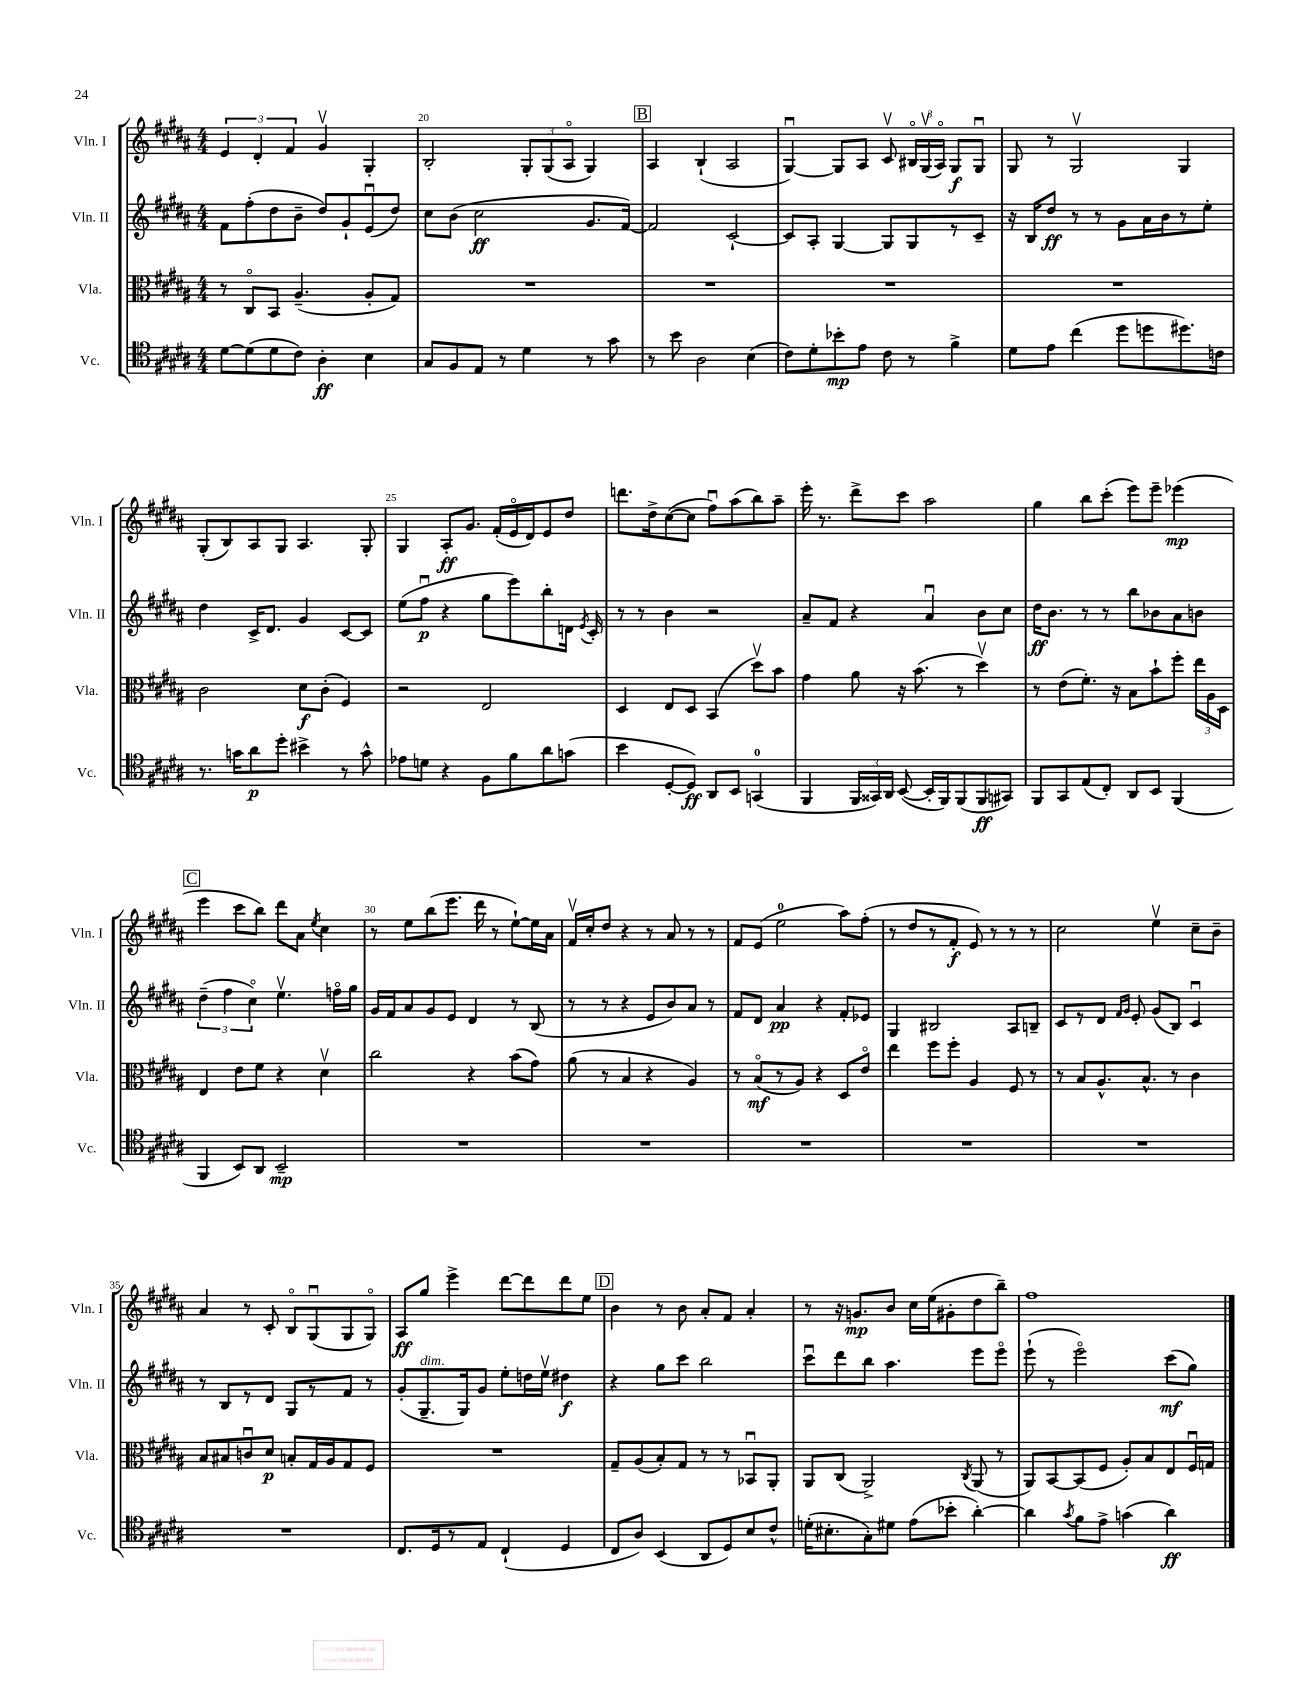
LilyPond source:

<<
\new StaffGroup <<
\new Staff = "s0" \with { instrumentName = "Vln. I" shortInstrumentName = "Vln. I" } {
    \clef treble \key b \major \numericTimeSignature \time 4/4
    \autoBeamOff \tuplet 3/2 { e'4 dis'4-. fis'4 } gis'4\upbow gis4-. |
    b2-. \tuplet 3/2 { gis8[-. gis8( ais8]\flageolet } gis4) |
    \mark \markup { \box "B" } ais4 b4-!( ais2 |
    gis4~\downbow) gis8[ ais8] cis'8\upbow \tuplet 3/2 { bis16[\flageolet gis16\upbow( ais16]\flageolet) } gis8[\f gis8]\downbow |
    gis8 r8 gis2\upbow gis4 |
    gis8[-.( b8) ais8 gis8] ais4. gis8-. |
    gis4 ais8[-.\ff gis'8.] fis'16[-.( e'16\flageolet dis'16) e'8 dis''8] |
    d'''8.[ dis''16-> cis''8~( cis''8] fis''8[\downbow) ais''8( b''8) ais''8]-- |
    e'''16-. r8. dis'''8[-> cis'''8] ais''2 |
    gis''4 b''8[ cis'''8]-.( e'''8[) e'''8]-- ees'''4\mp( |
    \mark \markup { \box "C" } e'''4 cis'''8[ b''8]) dis'''8[ ais'8] \acciaccatura { e''8 } cis''4 |
    r8 e''8[ b''8( e'''8.] dis'''16 r8 e''8[~-!) e''16 ais'16] |
    fis'16[\upbow cis''16-. dis''8] r4 r8 ais'8 r8 r8 |
    fis'8[ e'8]( e''2-0 ais''8[) fis''8]-.( |
    r8 dis''8[ r8 fis'8]-.\f e'8) r8 r8 r8 |
    cis''2 e''4\upbow cis''8[-- b'8]-- |
    ais'4 r8 cis'8-. b8[\flageolet gis8\downbow( gis8 gis8]\flageolet) |
    ais8[\ff gis''8] e'''4-> dis'''8[~ dis'''8 dis'''8 e''8] |
    \mark \markup { \box "D" } b'4 r8 b'8 ais'8[-. fis'8] ais'4-. |
    r8 r16 g'8.[\mp b'8] cis''16[ e''16( gis'8-. dis''8 b''8]--) |
    fis''1 \bar "|." |
}
\new Staff = "s1" \with { instrumentName = "Vln. II" shortInstrumentName = "Vln. II" } {
    \clef treble \key b \major \numericTimeSignature \time 4/4
    \autoBeamOff fis'8[ fis''8-.( dis''8 b'8]-- dis''8[) gis'8-! e'8\downbow( dis''8]) |
    cis''8[ b'8]( cis''2\ff gis'8.[ fis'16]~) |
    \mark \markup { \box "B" } fis'2 cis'2~-! |
    cis'8[ ais8]-. gis4~ gis8[ gis8 r8 cis'8]-- |
    r16 b16[ dis''8]\ff r8 r8 gis'8[ ais'16 b'16 r8 e''8]-. |
    dis''4 cis'16[-> dis'8.] gis'4 cis'8[~ cis'8] |
    e''8[( fis''8]\downbow\p r4 gis''8[ e'''8) b''8-. d'16] \acciaccatura { e'8 } cis'16-. |
    r8 r8 b'4 r2 |
    ais'8[-- fis'8] r4 ais'4\downbow b'8[ cis''8] |
    dis''16[\ff b'8.] r8 r8 b''8[ bes'8 ais'8 b'8] |
    \mark \markup { \box "C" } \tuplet 3/2 { dis''4--( fis''4 cis''4\flageolet) } e''4.\upbow f''16[\flageolet gis''16] |
    gis'16[ fis'16 ais'8 gis'8 e'8] dis'4 r8 b8( |
    r8 r8 r4 e'8[ b'8) ais'8] r8 |
    fis'8[ dis'8] ais'4\pp r4 fis'8[-. ees'8] |
    gis4 bis2 ais8[ b8]-- |
    cis'8[ r8 dis'8] \grace { fis'16[ gis'16] } e'8-. gis'8[( b8]) cis'4\downbow |
    r8 b8[ r8 dis'8] gis8[ r8 fis'8] r8 |
    gis'8[-.( gis8.--^\markup { \italic "dim." } gis16) gis'8] e''8[-. d''16 e''16]\upbow dis''4\f |
    \mark \markup { \box "D" } r4 gis''8[ cis'''8] b''2 |
    cis'''8[\downbow dis'''8 b''8] ais''4. e'''8[ e'''8]\flageolet |
    e'''8-!( r8 e'''2\flageolet) cis'''8[\mf( gis''8]) \bar "|." |
}
\new Staff = "s2" \with { instrumentName = "Vla." shortInstrumentName = "Vla." } {
    \clef alto \key b \major \numericTimeSignature \time 4/4
    \autoBeamOff r8 cis8[\flageolet b,8] ais4.--( ais8[-. gis8]) |
    R1 |
    \mark \markup { \box "B" } R1 |
    R1 |
    R1 |
    cis'2 dis'8[\f cis'8]-.( fis4) |
    r2 e2 |
    dis4 e8[ dis8] b,4( dis''8[\upbow) b'8] |
    gis'4 ais'8 r16 b'8.( r8 dis''4\upbow) |
    r8 e'8[( fis'8.]-.) r16 b8[ b'8-! fis''8]-. \tuplet 3/2 { e''16[ ais16 dis16] } |
    \mark \markup { \box "C" } e4 e'8[ fis'8] r4 dis'4\upbow |
    cis''2 r4 b'8[( gis'8]) |
    ais'8( r8 b4 r4 ais4) |
    r8 b8[\flageolet\mf( r8 ais8]) r4 dis8[ e'8]\flageolet |
    e''4 fis''8[ fis''8]-. ais4 fis8 r8 |
    r8 b8[ ais8.-^ b8.]-^ r8 cis'4 |
    b8[ bis8 c'8\downbow dis'8]\p b8[-. gis16 ais16 gis8 fis8] |
    R1 |
    \mark \markup { \box "D" } gis8[-- ais8( b8-.) gis8] r8 r8 bes,8[\downbow ais,8]-. |
    ais,8[ cis8]( ais,2->) \acciaccatura { cis8 } ais,8( r8 |
    ais,8[) b,8~ b,8( fis8] ais8[-.) b8 e8 fis16\downbow g16] \bar "|." |
}
\new Staff = "s3" \with { instrumentName = "Vc." shortInstrumentName = "Vc." } {
    \clef tenor \key b \major \numericTimeSignature \time 4/4
    \autoBeamOff dis'8[~ dis'8( dis'8 cis'8]) ais4-.\ff b4 |
    gis8[ fis8 e8] r8 dis'4 r8 gis'8 |
    \mark \markup { \box "B" } r8 b'8 ais2 b4( |
    cis'8[) dis'8-. bes'8-.\mp e'8] cis'8 r8 fis'4-> |
    dis'8[ e'8] cis''4( dis''8[ d''8 dis''8.) c'16] |
    r8. g'16[ ais'8\p dis''8]-. bis'4-> r8 g'8-^ |
    ees'8[ d'8] r4 fis8[ fis'8 ais'8 g'8]( |
    b'4 dis8[~-. dis8]\ff) ais,8[ b,8] g,4-0( |
    fis,4 \tuplet 3/2 { fis,16[ gisis,16) ais,16] } b,8~( b,16[-. fis,16) fis,8( fis,8\ff gis,8]) |
    fis,8[ gis,8 e8( cis8]-.) ais,8[ b,8] fis,4( |
    \mark \markup { \box "C" } fis,4 b,8[) ais,8] b,2--\mp |
    R1 |
    R1 |
    R1 |
    R1 |
    R1 |
    R1 |
    cis8.[ dis16 r8 e8] cis4-!( dis4 |
    \mark \markup { \box "D" } cis8[ ais8]) b,4( ais,8[ dis8) b8 cis'8]-^ |
    d'16[-.( bis8.-. gis8-.) dis'8] e'8[( bes'8]-. ais'4~-.) |
    ais'4 \acciaccatura { gis'8 } fis'8[ e'8]-> g'4( ais'4\ff) \bar "|." |
}
>>
>>
\layout { \context { \Score currentBarNumber = #19 \override BarNumber.break-visibility = ##(#f #t #t) barNumberVisibility = #(every-nth-bar-number-visible 5) } }
